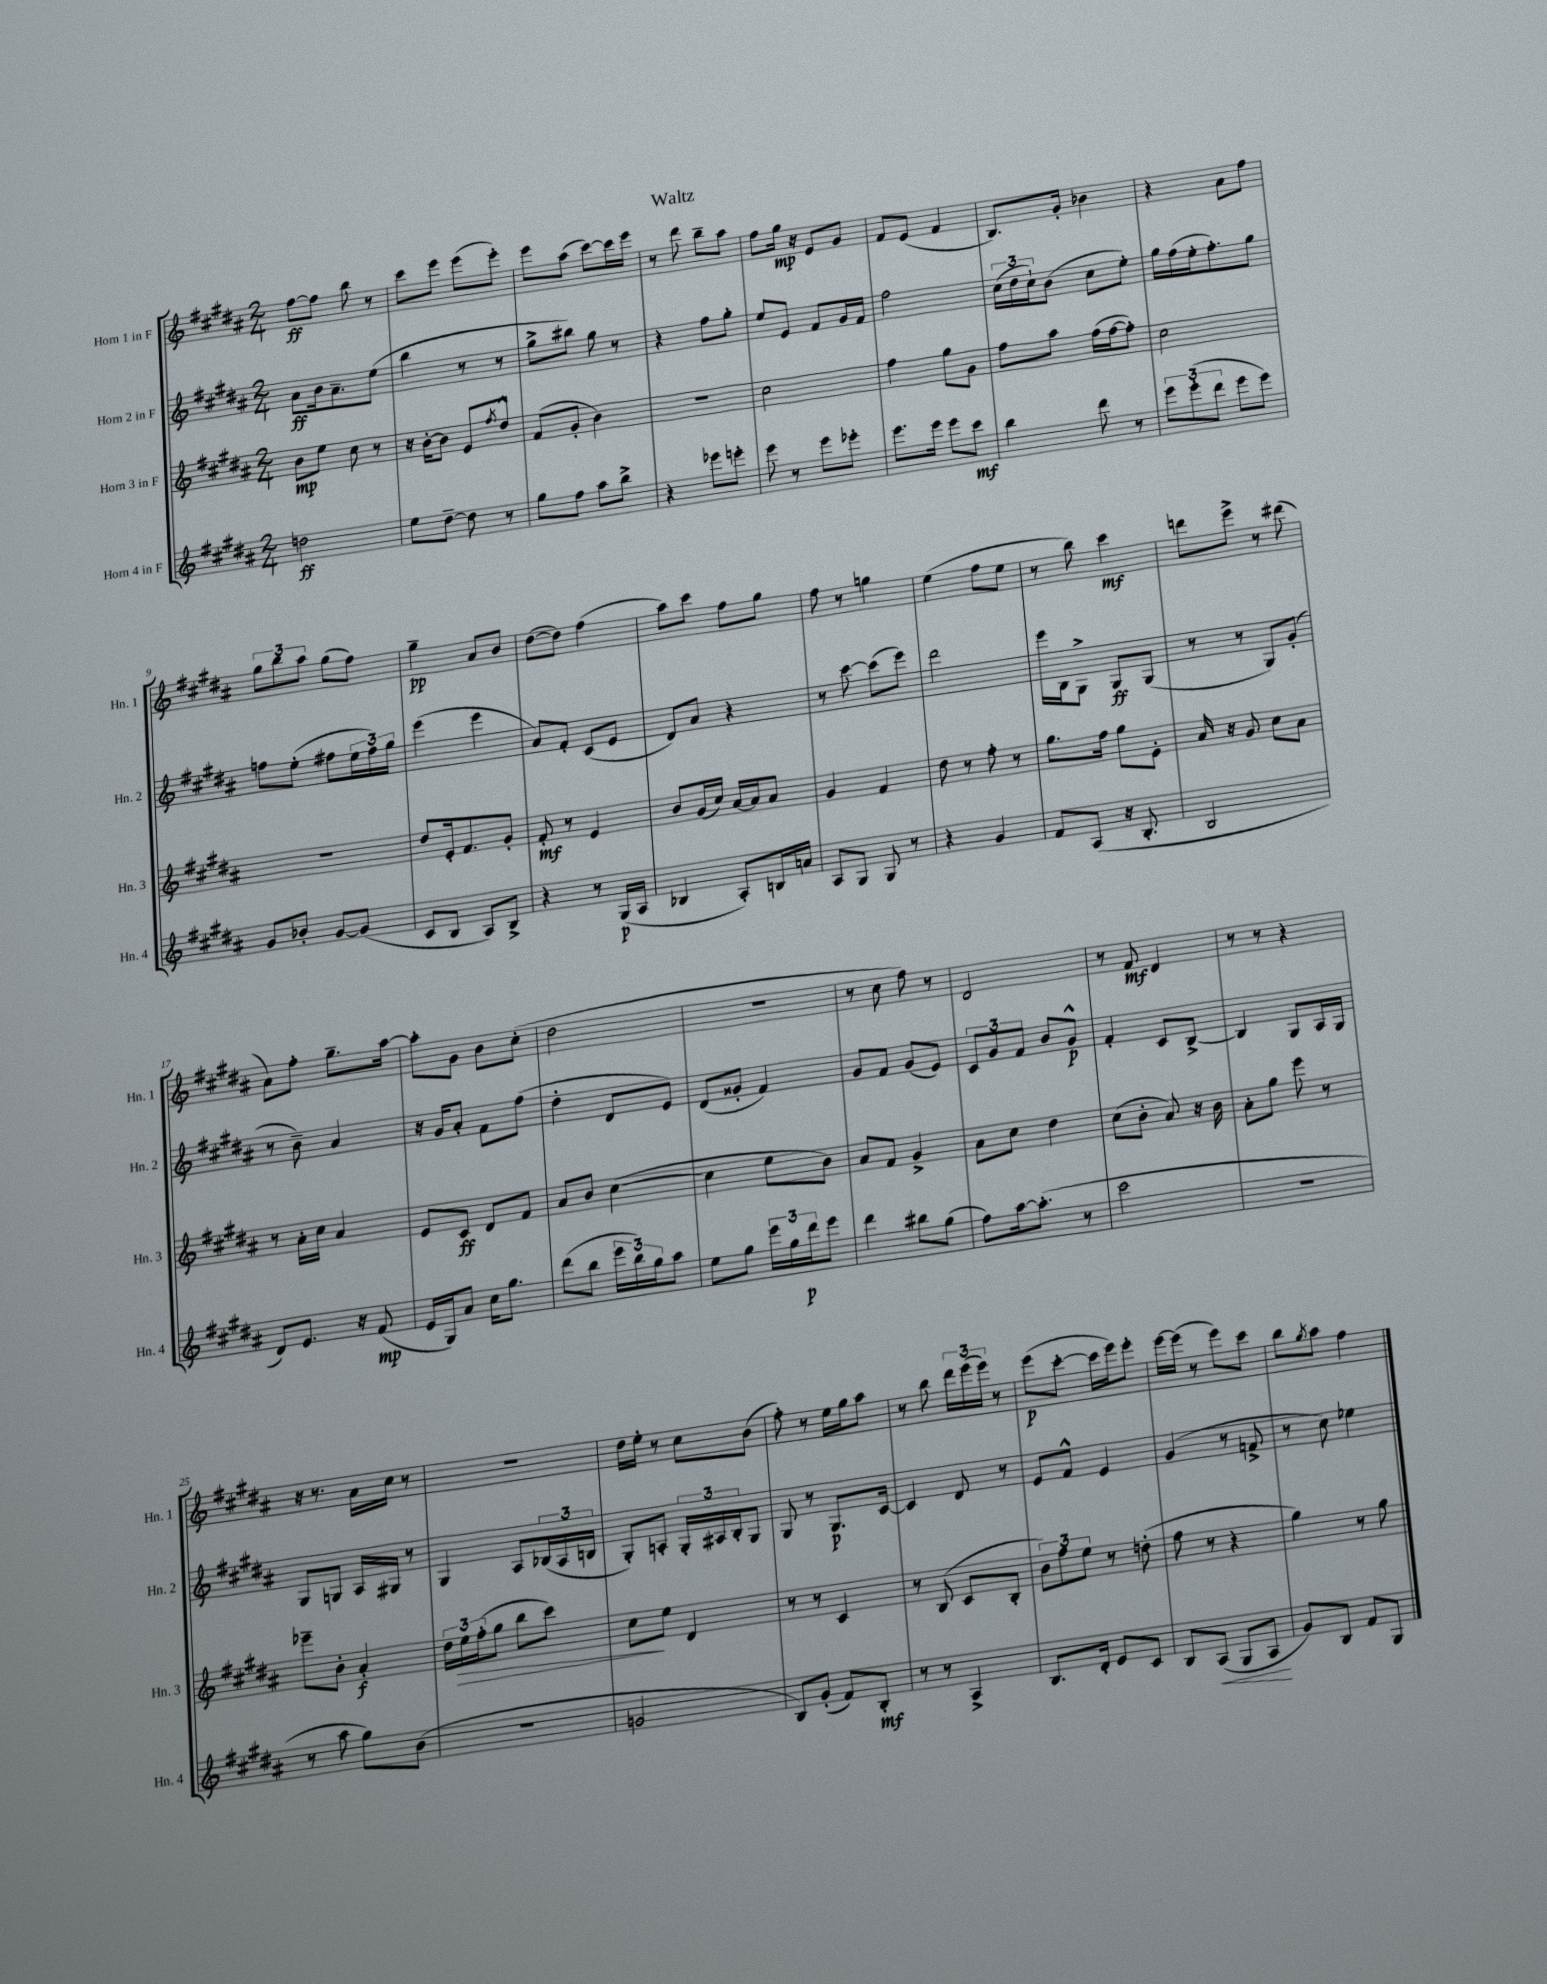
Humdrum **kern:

**kern	**kern	**kern	**kern
*staff4	*staff3	*staff2	*staff1
*clefG2	*clefG2	*clefG2	*clefG2
*k[f#c#g#d#a#]	*k[f#c#g#d#a#]	*k[f#c#g#d#a#]	*k[f#c#g#d#a#]
*M2/4	*M2/4	*M2/4	*M2/4
2dd	8b	8a#	[8ff#
.	8ee	16b	8ff#]
.	.	8.a#~	.
.	8cc#	.	8bb
.	8r	(8ee	8r
=	=	=	=
8ee	16r	4bb	8ccc#
.	[16b'	.	.
[8dd#~	8b]	.	8eee
8dd#]	8e	8r	(8eee
.	8qff#	.	.
8r	8dd#^^	8r	8eee')
=	=	=	=
8gg#	(8f#	8gg#^	8eee
8ff#	8g#'	8bb#)	(8aa#
8aa#	4b)	8gg#	[8ccc#)
8bb^	.	8r	16ccc#]
.	.	.	16eee
=	=	=	=
4r	2r	4r	8r
.	.	.	8ddd#
8eee-	.	8ff#	8bb~
8eee'	.	8gg#'	8aa#
=	=	=	=
8eee	2cc#	8ee	8ff#
8r	.	8e	16gg#
.	.	.	16r
8eee	.	8f#	8e
8eee-'	.	16g#	8g#
.	.	16f#	.
=	=	=	=
8.eee	4ff#	2ff#	8f#
.	.	.	(8e
16eee	.	.	.
8eee	8gg#	.	4f#
8ccc#	8g#	.	.
=	=	=	=
4bb	8ff#	(24cc#	8.B)
.	.	24dd#	.
.	.	24cc#`)	.
.	8aa#	(8b	.
.	.	.	16g#'
8ddd#	(16ff#	8cc#	4b-
.	[16ff#	.	.
8r	8ff#'])	8ee')	.
=	=	=	=
12eee	2cc#	16gg#	4r
.	.	(16ff#	.
(12eee'	.	.	.
.	.	16ee'	.
12ddd#	.	.	.
.	.	8.ff#')	.
8eee	.	.	8a#
8eee)	.	8gg#	8ff#
=	=	=	=
8g#	2r	8ff	12gg#
.	.	.	12bb
8b-'	.	(8ee'	.
.	.	.	12aa#
[8g#	.	8ff#	(8gg#
(8g#]	.	24ee	8ff#)
.	.	24ff#)	.
.	.	24gg#	.
=	=	=	=
8c#	8dd#	(4eee	4gg#~
8B	16e'	.	.
.	8.f#	.	.
8A#)	.	4eee	8a#
8B^	8g#'	.	8b
=	=	=	=
4r	8f#'	8a#)	([8dd#
.	8r	8f#'	8dd#])
8r	4e	(8c#	(4ff#
(16G#	.	8e	.
16A#	.	.	.
=	=	=	=
4B-	8b	8d#)	8aa#)
.	(16g#	8a#	8ccc#
.	16cc#)	.	.
8A#')	[16a#	4r	8ff#
.	16a#]	.	.
16B	8a#	.	8gg#
16a	.	.	.
=	=	=	=
8A#	4g#	8r	8ff#
8G#	.	[8ccc#	8r
8G#	4f#	(8ccc#]	4gg
8r	.	8eee)	.
=	=	=	=
4r	8dd#	2ddd#	(4ee
.	8r	.	.
4g#	8ff#'	.	8ff#
.	8r	.	8ee
=	=	=	=
8f#	8.gg#	16eee	8r
.	.	16B	.
(8A#	.	8G#^	8bb)
.	16ff#	.	.
16r	8gg#	8G#	4ccc#
8.B'	.	.	.
.	8e'	(8G#	.
=	=	=	=
2B	16a#	8r	8ddd
.	16r	.	.
.	8g#	8r	8eee^
.	8cc#	8G#)	8r
.	8a#	(8g#'	(8ddd#
=	=	=	=
8d#)	8r	8r	8a#)
8.e	16a#'	8b~)	8ff#'
.	16cc#	.	.
.	4a#	4a#	8.gg#~
16r	.	.	.
(8f#	.	.	.
.	.	.	[16aa#
=	=	=	=
16e	8e	16r	8aa#']
16G#)	.	16g#	.
8a#	8c#	8a#'	8g#
16cc#	8d#	8f#	8b
8.gg#	.	.	.
.	8f#	(8ff#	(8cc#'
=	=	=	=
(8ddd#	8a#	4dd#'	2dd#
8bb	8b	.	.
24eee	([4cc#	8d#	.
24bb)	.	.	.
24gg#	.	.	.
8aa#	.	8e)	.
=	=	=	=
8ee	4cc#]	(8d#	2r
8gg#	.	8g##'	.
24eee	8ee	4f#)	.
24gg#	.	.	.
24ddd#	.	.	.
8eee	8b)	.	.
=	=	=	=
4ddd#	8a#	8g#	8r
.	8f#	8f#	8cc#
8bb#	4g#^	(8g#	8ff#)
(8gg#	.	8e)	8r
=	=	=	=
8ff#)	8a#	12c#	2d#
.	.	12g#	.
[16aa#	8cc#	.	.
.	.	12f#	.
(8.aa#']	.	.	.
.	4dd#	8b	.
8r	.	8g#^^	.
=	=	=	=
2ccc#	(8cc#	4f#'	8r
.	8b'	.	8f#
.	8a#)	8c#	4d#
.	16r	[8B^	.
.	16b	.	.
=	=	=	=
2r	8a#'	4B]	8r
.	8gg#	.	8r
.	8eee	8G#	4r
.	8r	16A#	.
.	.	16G#	.
=	=	=	=
8r	8eee-~	8G#	16r
.	.	.	8.r
8aa#	8b'	8G	.
8gg#)	4a#'	16A#	16a#
.	.	16G#	16cc#
(8b	.	8r	8r
=	=	=	=
2r	24dd#	4G#	2r
.	24ee	.	.
.	(24ff#'	.	.
.	8gg#	.	.
.	8bb	8A#	.
.	8ccc#)	(24B-	.
.	.	24A#	.
.	.	24B	.
=	=	=	=
2g	8cc#	8G#')	16dd#
.	.	.	16ee'
.	8ee	8A'	8r
.	4d#	24G#'	8cc#
.	.	24A#	.
.	.	24B'	.
.	.	8G#	(8b
=	=	=	=
8B)	8r	8G#	8ff#')
(8g#'	8r	8r	8r
8f#)	4c#	8.G#	16ee
.	.	.	16gg#
8B'	.	.	8aa#
.	.	[16c#	.
=	=	=	=
8r	8r	4c#]	8r
8r	(8B	.	8bb
4A#^	8c#	8d#	24ddd#
.	.	.	(24eee
.	.	.	24eee)
.	8B'	8r	8r
=	=	=	=
8.B	12b)	8e	(8eee
.	12ff#	.	.
.	.	8f#^^	[8ccc#'
.	12ee	.	.
16d#'	.	.	.
8e	8r	4e	16ccc#]
.	.	.	16eee)
8c#	(8dd'	.	8eee'
=	=	=	=
8B	8ff#	(4g#	[16eee
.	.	.	(16eee]
(8A#	8r	.	8r
8G#	4r	8r	8eee)
8A#	.	8f^	8ccc#
=	=	=	=
8g#)	4gg#)	8r	8bb
.	.	.	8qgg#
8B	.	8cc#)	8aa#
8f#	8r	4ee-	4ff#
8G#	8gg#	.	.
==	==	==	==
*-	*-	*-	*-
